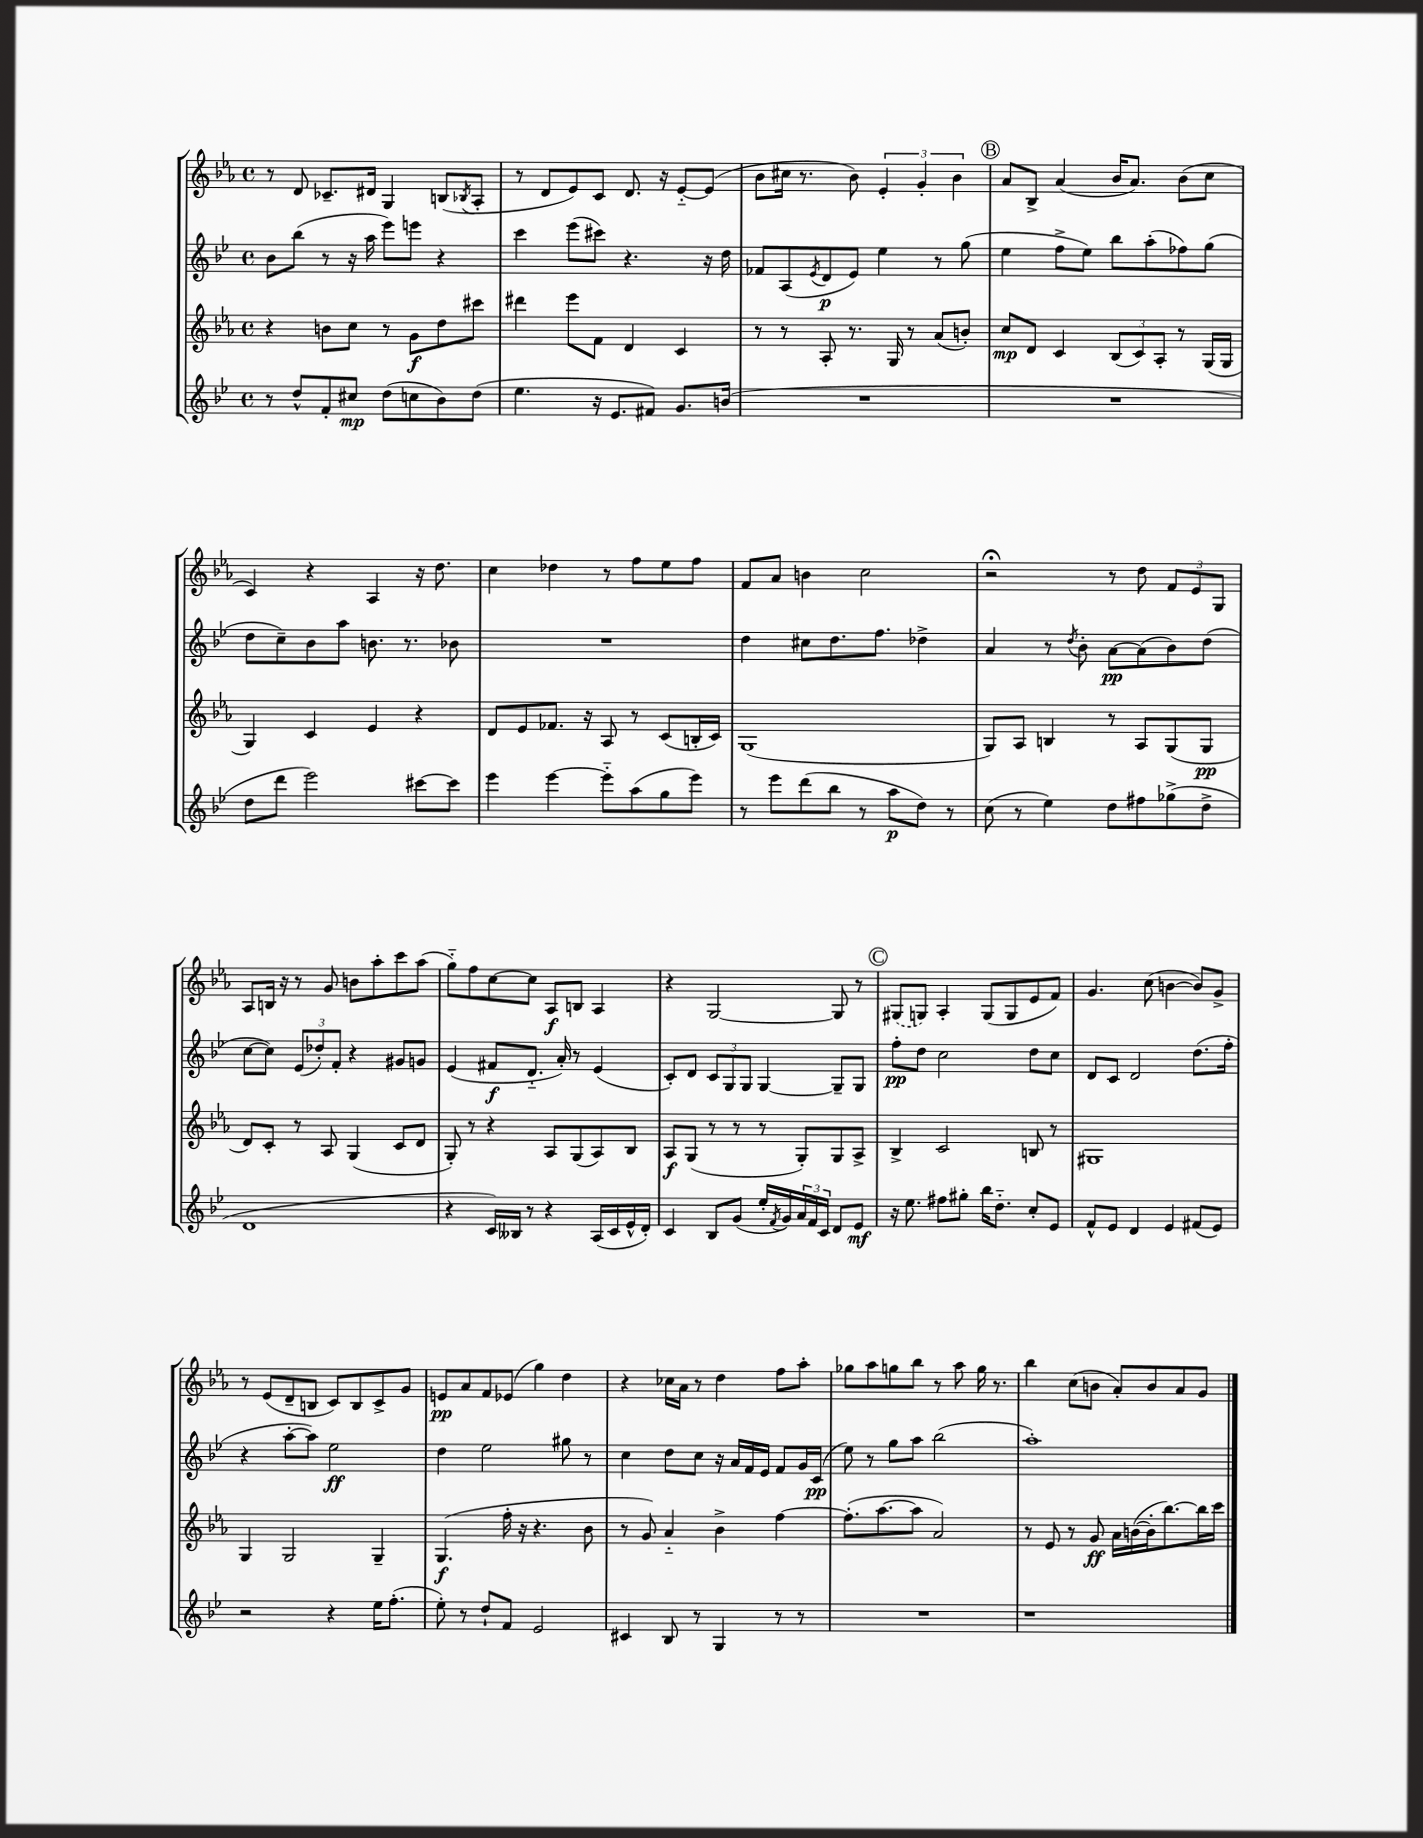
<<
\new StaffGroup <<
\new Staff = "s0" {
    \clef treble \key ees \major \defaultTimeSignature \time 4/4
    r8 d'8 ces'8.-- dis'16 g4 b8( \acciaccatura { bes8 } aes8-. |
    r8 d'8 ees'8) c'8 d'8. r16 ees'8~-_ ees'8( |
    bes'8 cis''16 r8. bes'8) \tuplet 3/2 { ees'4-. g'4-. bes'4 } |
    \mark \markup { \circle "B" } aes'8 bes8-> aes'4( bes'16 aes'8.) bes'8( c''8 |
    c'4) r4 aes4 r16 d''8. |
    c''4 des''4 r8 f''8 ees''8 f''8 |
    f'8 aes'8 b'4 c''2 |
    r2\fermata r8 d''8 \tuplet 3/2 { f'8 ees'8 g8 } |
    aes8 b16 r16 r8 g'8 b'8 aes''8-. c'''8 aes''8( |
    g''8-_) f''8 c''8~ c''8 aes8\f b8 aes4 |
    r4 g2~ g8 r8 |
    \mark \markup { \circle "C" } \once \slurDashed gis8( g8) aes4-. g8( g8 ees'8 f'8) |
    g'4. c''8( b'4~ b'8) g'8-> |
    r8 ees'8( d'8-- b8 c'8) b8 c'8-> g'8 |
    e'8\pp aes'8 f'8 ees'8( g''4) d''4 |
    r4 ces''16 aes'16 r8 d''4 f''8 aes''8-. |
    ges''8 aes''8 g''8 bes''8 r8 aes''8 g''16 r8. |
    bes''4 c''8( b'8 aes'8-.) b'8 aes'8 g'8 \bar "|." |
}
\new Staff = "s1" {
    \clef treble \key bes \major \defaultTimeSignature \time 4/4
    bes'8 bes''8( r8 r16 a''16 ees'''8) e'''8 r4 |
    c'''4 ees'''8( cis'''8) r4. r16 d''16 |
    fes'8 a8( \acciaccatura { ees'8 } d'8\p ees'8) ees''4 r8 g''8( |
    \mark \markup { \circle "B" } ees''4 f''8-> ees''8) bes''8 a''8-.( fes''8) g''8( |
    d''8 c''8--) bes'8 a''8 b'8. r8. bes'8 |
    R1 |
    d''4 cis''8 d''8. f''8. des''4-> |
    a'4 r8 \acciaccatura { d''8 } bes'8-. a'8~\pp a'8( bes'8) d''8( |
    c''8~ c''8) \tuplet 3/2 { ees'8( des''8-.) f'8-. } r4 gis'8 g'8 |
    ees'4( fis'8\f d'8.-_ a'16-.) r8 ees'4( |
    c'8-.) d'8 \tuplet 3/2 { c'8 g8 g8 } g4~ g8-- g8 |
    \mark \markup { \circle "C" } f''8-.\pp d''8 c''2 d''8 c''8 |
    d'8 c'8 d'2 d''8.( f''16-. |
    r4 a''8~-. a''8) ees''2\ff |
    d''4 ees''2 gis''8 r8 |
    c''4 d''8 c''8 r16 a'16 f'16 ees'16 f'8 g'16 c'16\pp( |
    ees''8) r8 g''8 a''8 bes''2( |
    a''1-.) \bar "|." |
}
\new Staff = "s2" {
    \clef treble \key ees \major \defaultTimeSignature \time 4/4
    r4 b'8 c''8 r8 g'8\f d''8 cis'''8 |
    dis'''4 ees'''8 f'8 d'4 c'4 |
    r8 r8 aes8-. r8. g16 r8 aes'8( b'8-.) |
    \mark \markup { \circle "B" } c''8\mp d'8 c'4 \tuplet 3/2 { bes8( c'8) aes8-. } r8 g16( g16 |
    g4) c'4 ees'4 r4 |
    d'8 ees'8 fes'8. r16 aes8 r8 c'8( b16-. c'16) |
    g1( |
    g8) aes8 b4 r8 aes8 g8( g8\pp |
    d'8) c'8-. r8 aes8 g4( c'8 d'8 |
    g8-.) r8 r4 aes8 g8( aes8) bes8 |
    aes8\f g8( r8 r8 r8 g8-.) g8 aes8-> |
    \mark \markup { \circle "C" } bes4-> c'2 b8 r8 |
    gis1 |
    g4 g2 g4-- |
    g4.\f( f''16-. r16 r4. bes'8 |
    r8 g'8) aes'4-_ bes'4-> f''4~ |
    f''8.-.( aes''8.~ aes''8 aes'2) |
    r8 ees'8 r8 g'8\ff aes'16 b'16~( b'16-. bes''8.~) bes''16 c'''16 \bar "|." |
}
\new Staff = "s3" {
    \clef treble \key bes \major \defaultTimeSignature \time 4/4
    r8 d''8-^ f'8-. cis''8\mp d''8( c''8 bes'8) d''8( |
    ees''4. r16 ees'8. fis'8) g'8. b'16( |
    R1 |
    \mark \markup { \circle "B" } R1 |
    d''8 d'''8 ees'''2) cis'''8~ cis'''8 |
    ees'''4 ees'''4~ ees'''8-_ a''8( g''8 ees'''8) |
    r8 ees'''8 d'''8( bes''8 r8 a''8\p d''8) r8 |
    c''8( r8 ees''4) d''8 fis''8 ges''8->( d''8-> |
    d'1 |
    r4 c'16) beses16 r8 r4 a16( c'16 ees'16-^ d'16-.) |
    c'4 bes8 g'8( ees''16-. \acciaccatura { f'8 } g'16) \tuplet 3/2 { a'16 f'16 c'16 } d'8 ees'8\mf |
    \mark \markup { \circle "C" } r16 ees''8. fis''8 gis''8-. bes''16 d''8.-_ c''8-. ees'8 |
    f'8-^ ees'8 d'4 ees'4 fis'8( ees'8) |
    r2 r4 ees''16 f''8.-.( |
    ees''8-.) r8 d''8-! f'8 ees'2 |
    cis'4 bes8 r8 g4 r8 r8 |
    R1 |
    r1 \bar "|." |
}
>>
>>
\layout { \context { \Score \remove "Bar_number_engraver" } }
